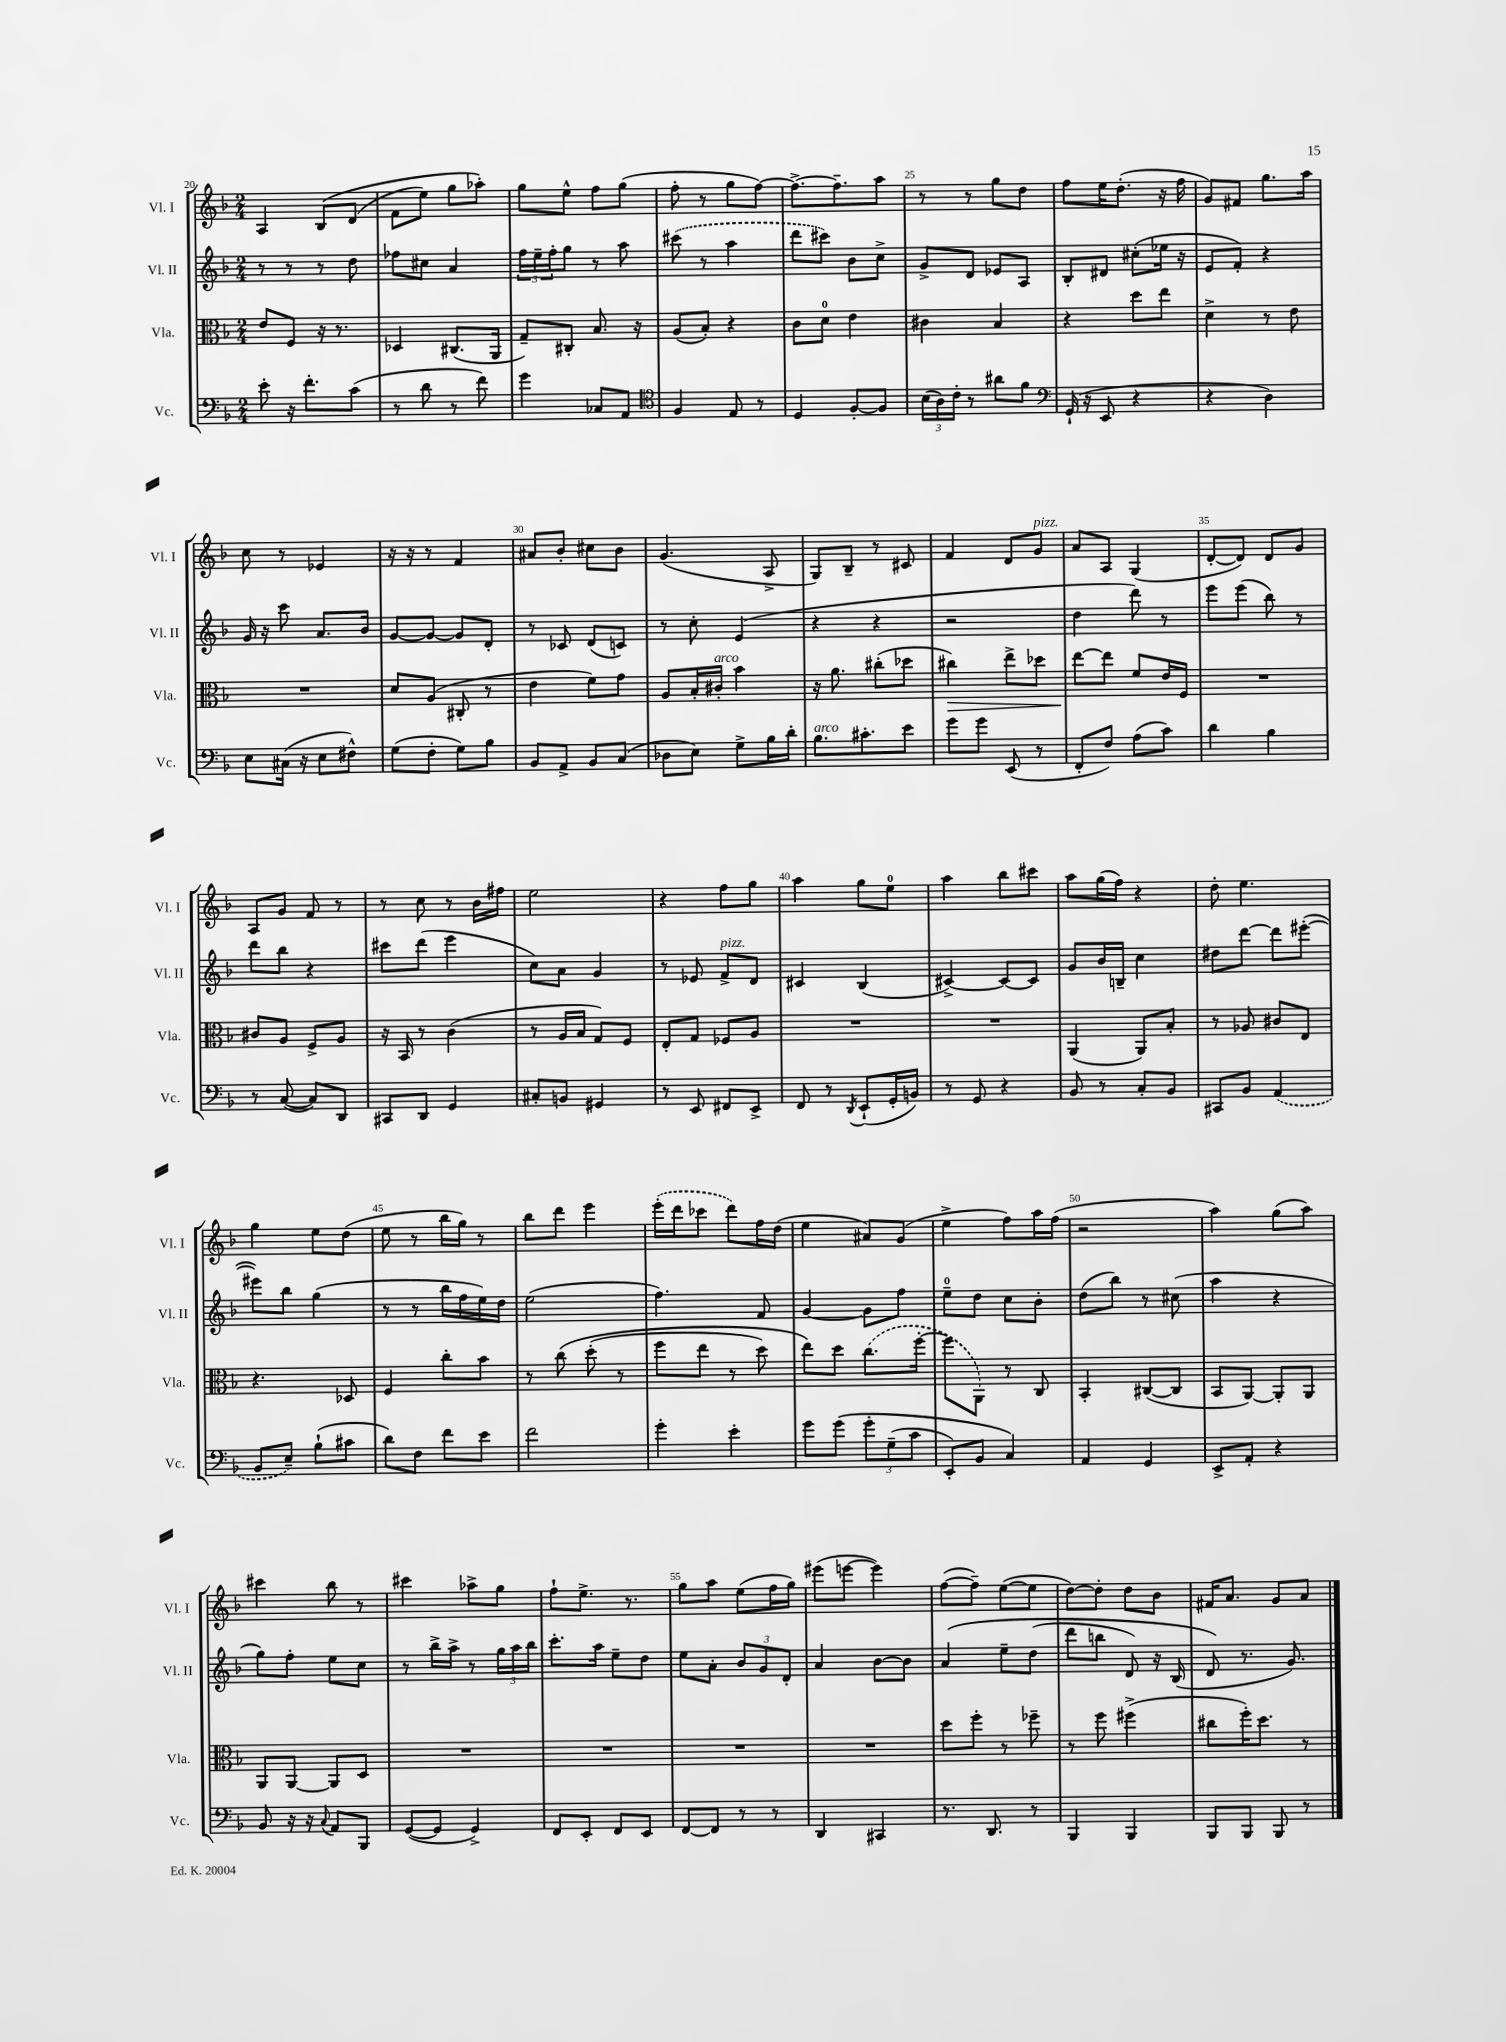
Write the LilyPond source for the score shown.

<<
\new StaffGroup <<
\new Staff = "s0" \with { instrumentName = "Vl. I" shortInstrumentName = "Vl. I" } {
    \clef treble \key f \major \numericTimeSignature \time 2/4
    a4 bes8\( d'8( |
    f'8 e''8) g''8 aes''8-.\) |
    g''8 e''8-^ f''8 g''8( |
    f''8-. r8 g''8 f''8~) |
    f''8.~-> f''8.-- a''8 |
    r8 r8 g''8 d''8 |
    f''8 e''16 d''8.-.( r16 f''16 |
    g'8) fis'8 g''8. a''16 |
    c''8 r8 ees'4 |
    r16 r16 r8 f'4 |
    ais'8 bes'8-. cis''8 bes'8 |
    g'4.( a8-> |
    g8) bes8-- r8 cis'8 |
    f'4 d'8 g'8^\markup { \italic "pizz." } |
    a'8 a8 g4( |
    d'8~-. d'8) d'8 g'8 |
    a8 g'8 f'8 r8 |
    r8 c''8 r8 bes'16 fis''16 |
    e''2 |
    r4 f''8 g''8 |
    a''4 g''8 e''8-0 |
    a''4 bes''8 cis'''8 |
    a''8 g''16( f''16) r4 |
    d''8-. e''4. |
    g''4 e''8 d''8( |
    e''8 r8 bes''16 g''16) r8 |
    bes''8 d'''8 e'''4 |
    \once \slurDashed e'''16-.( d'''16 ces'''8 d'''8) f''16 d''16( |
    e''4 ais'8) g'8( |
    e''4-> f''8) a''16 f''16( |
    r2 |
    a''4) g''8( a''8) |
    cis'''4 bes''8 r8 |
    cis'''4 aes''8-> g''8 |
    f''8-! e''8.-> r8. |
    g''8 a''8 e''8( f''16 g''16) |
    eis'''8( e'''8~ e'''4) |
    f''8~( f''8--) e''8~( e''8 |
    d''8~) d''8-. d''8 bes'8 |
    fis'16 a'8. g'8 a'8 \bar "|." |
}
\new Staff = "s1" \with { instrumentName = "Vl. II" shortInstrumentName = "Vl. II" } {
    \clef treble \key f \major \numericTimeSignature \time 2/4
    r8 r8 r8 d''8 |
    fes''8 cis''8 a'4 |
    \tuplet 3/2 { f''16 e''16-- f''16-. } g''8 r8 a''8 |
    \once \slurDashed cis'''8( r8 a''4 |
    d'''8 cis'''8) bes'8 c''8-> |
    g'8-> d'8 ees'8 a8 |
    bes8-. dis'8 cis''8-.( ees''16 r16 |
    e'8 f'8-.) r4 |
    g'16 r16 c'''8 a'8. bes'16 |
    g'8~ g'8~ g'8 d'8-. |
    r8 ces'8 d'8( c'8) |
    r8 c''8-. e'4( |
    r4 r4 |
    r2 |
    d''4 d'''8) r8 |
    e'''8 e'''8( bes''8) r8 |
    d'''8 bes''8 r4 |
    cis'''8 d'''8( e'''4 |
    c''8) a'8 g'4 |
    r8 ees'8 f'8->^\markup { \italic "pizz." } d'8 |
    cis'4 bes4( |
    cis'4~->) cis'8~ cis'8 |
    g'8 bes'16 b16-- c''4 |
    dis''8 d'''8~ d'''8 eis'''8~-.( |
    eis'''8) bes''8 g''4( |
    r8 r8 bes''16 f''16 e''16) d''16 |
    e''2( |
    f''4.) f'8 |
    g'4~ g'8 f''8 |
    e''8-0-- d''8 c''8 bes'8-. |
    d''8( bes''8) r8 cis''8( |
    a''4 r4 |
    g''8) f''8-. e''8 c''8 |
    r8 bes''16-> a''16-> r8 \tuplet 3/2 { g''16 a''16 bes''16 } |
    c'''8.-. a''16 e''8-- d''8 |
    e''8 a'8-. \tuplet 3/2 { bes'8 g'8 d'8-. } |
    a'4 bes'8~ bes'8 |
    a'4\( e''8-- d''8( |
    d'''8 b''8 d'8) r16 bes16( |
    d'8\) r8. g'8.) \bar "|." |
}
\new Staff = "s2" \with { instrumentName = "Vla." shortInstrumentName = "Vla." } {
    \clef alto \key f \major \numericTimeSignature \time 2/4
    e'8 f8 r16 r8. |
    des4 cis8.( a,16 |
    g8--) cis8-. bes8. r16 |
    a8( bes8-.) r4 |
    c'8 d'8-0 e'4 |
    cis'4 bes4 |
    r4 d''8 e''8 |
    d'4-> r8 e'8 |
    R2 |
    d'8 a8( cis8-. r8 |
    e'4 f'8) g'8 |
    a8 bes16-. cis'16-.^\markup { \italic "arco" } bes'4 |
    r16 a'8. cis''8-.( des''8 |
    cis''4\>) e''8-> des''8 |
    e''8~\! e''8 f'8 e'16 f16 |
    R2 |
    cis'8 a8 f8-> a8 |
    r16 bes,16 r8 c'4( |
    r8 a16 bes16 g8) f8 |
    e8-. g8 fes8 a8 |
    R2 |
    R2 |
    a,4( a,8) bes8-. |
    r8 aes8 cis'8 e8 |
    r4. des8 |
    f4 c''8-. bes'8 |
    r8 c''8\( d''8-.( r8 |
    f''8 e''8 r8 d''8) |
    e''8\) d''8 \once \slurDashed c''8.( f''16~-. |
    f''8 a,8) r8 c8 |
    bes,4-. cis8~( cis8 |
    bes,8 a,8~) a,8-. a,8 |
    a,8 a,8~ a,8 d8 |
    R2 |
    R2 |
    R2 |
    R2 |
    d''8 f''8-. r8 fes''8-- |
    r8 f''8 fis''4->( |
    cis''8 f''16-.) d''8. r8 \bar "|." |
}
\new Staff = "s3" \with { instrumentName = "Vc." shortInstrumentName = "Vc." } {
    \clef bass \key f \major \numericTimeSignature \time 2/4
    e'8-. r16 f'8.-. c'8( |
    r8 d'8 r8 f'8) |
    g'4 ces8 a,8 |
    \clef tenor f4 e8 r8 |
    d4 f8~-. f8 |
    \tuplet 3/2 { bes16( a16) c'16-. } r8 ais'8 f'8 |
    \clef bass g,16-!( r16 e,8 r4 |
    r4 d4) |
    e8 cis16( r16 e8 fis8-^) |
    g8( f8-. g8) bes8 |
    bes,8 a,8-> bes,8 c8( |
    des8 e8) g8-> bes16 d'16-. |
    bes8.^\markup { \italic "arco" } cis'8.-. e'8 |
    g'8 g'8 e,8( r8 |
    f,8-. f8) a8( c'8) |
    d'4 bes4 |
    r8 c8~( c8) d,8 |
    cis,8 d,8 g,4 |
    cis8-. b,8 gis,4 |
    r8 e,8 fis,8 e,8-> |
    f,8 r8 \acciaccatura { d,8 } e,8-!( g,16-. b,16) |
    r8 g,8 r4 |
    bes,8 r8 c8-. bes,8 |
    cis,8 bes,8 \once \slurDashed a,4( |
    bes,8 e8--) bes8-!( cis'8 |
    d'8) f8 f'8 e'8 |
    f'2 |
    g'4-. e'4-. |
    g'8 g'8\( \tuplet 3/2 { g'8-. g8--( c'8 } |
    e,8-.) bes,8 c4\) |
    a,4 g,4 |
    e,8-> a,8-. r4 |
    bes,8 r16 r16 \appoggiatura { c8 } a,8 bes,,8 |
    g,8~( g,8 g,4->) |
    f,8 e,8-. f,8 e,8 |
    f,8~ f,8 r8 r8 |
    d,4 cis,4 |
    r8. d,8. r8 |
    bes,,4 bes,,4 |
    bes,,8 bes,,8 bes,,8 r8 \bar "|." |
}
>>
>>
\layout { \context { \Score currentBarNumber = #20 \override BarNumber.break-visibility = ##(#f #t #t) barNumberVisibility = #(every-nth-bar-number-visible 5) } }
